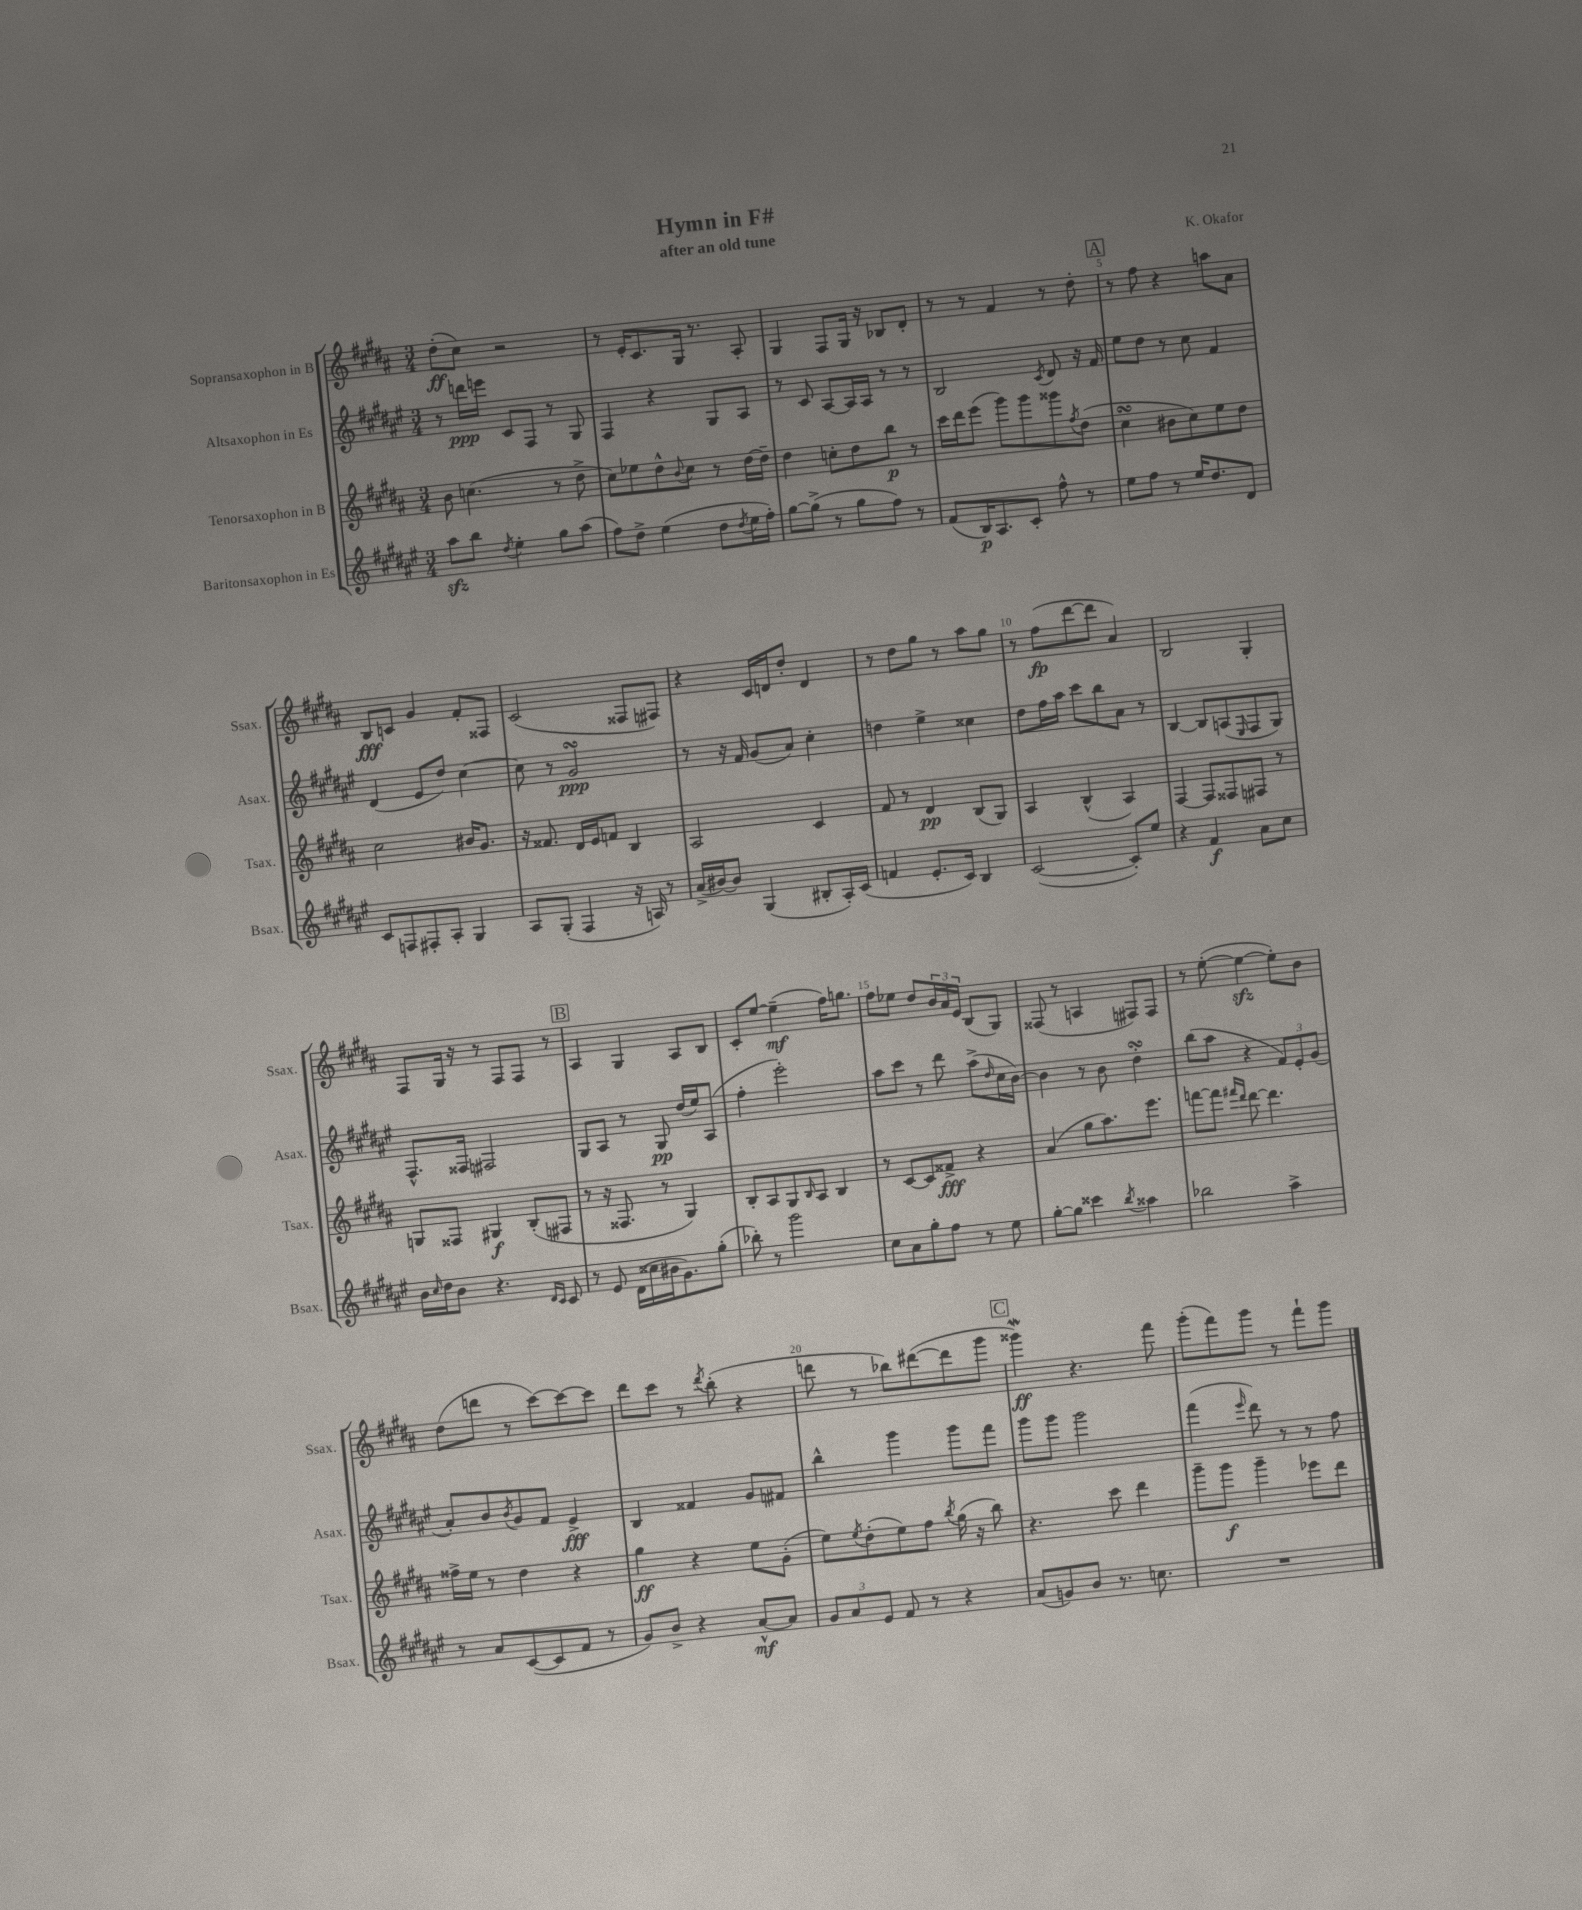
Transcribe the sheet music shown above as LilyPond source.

\header { title = "Hymn in F#" composer = "K. Okafor" subtitle = "after an old tune" }
<<
\new StaffGroup <<
\new Staff = "s0" \with { instrumentName = "Sopransaxophon in B" shortInstrumentName = "Ssax." } {
    \clef treble \key b \major \numericTimeSignature \time 3/4
    dis''8-.\ff( cis''8) r2 |
    r8 e'16-. cis'8. gis16 r8. ais8-. |
    gis4 fis8 gis16 r16 bes8 dis'8-. |
    r8 r8 fis'4 r8 dis''8-. |
    \mark \markup { \box "A" } r8 fis''8 r4 a''8 ais'8 |
    b8\fff c'8 gis'4 fis'8-. fisis8 |
    cis'2( fisis8 fis8) |
    r4 cis'16 d'16 dis''8-. d'4 |
    r8 dis''8 gis''8 r8 ais''8 gis''8 |
    r8 fis''8\fp( dis'''8~ dis'''8 ais'4) |
    b2 gis4-. |
    fis8 gis16 r16 r8 fis8 fis8 r8 |
    \mark \markup { \box "B" } ais4 gis4 ais8 b8 |
    cis'8-. e''8~ e''4--\mf( fis''16) g''8. |
    fis''8 ees''8 dis''8 \tuplet 3/2 { b'16 ais'16 e'16 } b8( gis8) |
    fisis8( r8 a4 fis8) fis8 |
    r8 e''8~-.( e''4~\sfz e''8-.) b'8 |
    dis''8( d'''8 r8 cis'''8~) cis'''8~ cis'''8 |
    dis'''8 cis'''8 r8 \acciaccatura { dis'''8 } b''8-.( r4 |
    d'''8 r8 bes''8) dis'''8~( dis'''8 gis'''8 |
    \mark \markup { \box "C" } gisis'''4\mordent\ff) r4. fis'''8 |
    gis'''8-.( fis'''8) gis'''8 r8 fis'''8-! gis'''8 \bar "|." |
}
\new Staff = "s1" \with { instrumentName = "Altsaxophon in Es" shortInstrumentName = "Asax." } {
    \clef treble \key fis \major \numericTimeSignature \time 3/4
    r8 d'''16\ppp e'''16 cis'8 fis8 r8 gis8 |
    fis4 r4 gis8 ais8 |
    r8 cis'8 ais8~ ais16 ais16 r8 r8 |
    b2 \acciaccatura { cis'8 } dis'8 r16 fis'16 |
    \mark \markup { \box "A" } eis''8 dis''8 r8 cis''8 fis'4 |
    dis'4( eis'8 dis''8) cis''4~ |
    cis''8 r8 gis'2\turn\ppp |
    r8 r16 fis'16 gis'8( ais'8) cis''4-. |
    d''4 eis''4-> cisis''4 |
    dis''8 fis''16 ais''16 cis'''8 b''8 ais'8 r8 |
    b4~ b8 a8( \grace { eis16 } fis8 gis8) |
    fis8.-^ fisis16 fis2 |
    \mark \markup { \box "B" } gis8 ais8 r8 gis8\pp dis''16( eis''16) ais8( |
    fis''4-. eis'''2-.) |
    ais''8 cis'''8 r8 dis'''8 ais''8->( \grace { dis''16 } cis''16 b'16~) |
    b'4 r8 b'8 dis''4-.\turn |
    b''8( ais''8 r4 \tuplet 3/2 { fis'8) eis'8-. gis'8( } |
    ais'8-.) b'8 \acciaccatura { b'8 } gis'8 fis'8 eis'4->\fff |
    b4 fisis'4 gis'8 fis'8 |
    b''4-^ gis'''4 gis'''8 fis'''8 |
    \mark \markup { \box "C" } gis'''8 gis'''8 gis'''2 |
    fis'''4( \grace { eis'''16 } dis'''8) r8 r8 fis''8 \bar "|." |
}
\new Staff = "s2" \with { instrumentName = "Tenorsaxophon in B" shortInstrumentName = "Tsax." } {
    \clef treble \key b \major \numericTimeSignature \time 3/4
    b'8 c''4.( r8 dis''8-> |
    cis''8) ees''8 dis''8-^ \appoggiatura { b'8 } cis''8 r8 dis''16~ dis''16-- |
    dis''4 c''8-. dis''8 b''8\p r8 |
    cis'''16 dis'''16 e'''8( gis'''8) gis'''8 gisis'''8 \acciaccatura { fis''8 } dis''8( |
    \mark \markup { \box "A" } cis''4\turn bis'8 cis''8) e''8 dis''8 |
    cis''2 bis'16 gis'8. |
    r16 fisis'8. dis'16 e'16 f'8 b4 |
    ais2 cis'4 |
    fis'8 r8 dis'4\pp b8( gis8) |
    ais4 b4-^( ais4) |
    fis4~ fis8 fisis8 fis8 r8 |
    g8 fisis8 gis4\f b8-.( fis8 |
    \mark \markup { \box "B" } r8 r16 fisis8. r8 gis4) |
    b8-. ais8 gis8 \grace { b16 } ais8 b4 |
    r8 cis'8~ cis'8 fisis'8->\fff r4 |
    ais'4( gis''8 ais''8.) e'''8. |
    f'''8~ f'''8 \grace { fis'''16 dis'''16 } dis'''8~ dis'''4. |
    fisis''16-> e''16 r8 dis''4 r4 |
    gis''4\ff r4 e''8 gis'8-.( |
    e''8) \acciaccatura { e''8 } dis''8-.( e''8) fis''8 \acciaccatura { b''8 } gis''16( r16 b''8) |
    \mark \markup { \box "C" } r4. cis'''8 dis'''4 |
    gis'''8-- gis'''8\f gis'''4-- ees'''8 dis'''8 \bar "|." |
}
\new Staff = "s3" \with { instrumentName = "Baritonsaxophon in Es" shortInstrumentName = "Bsax." } {
    \clef treble \key fis \major \numericTimeSignature \time 3/4
    ais''8\sfz b''8 \acciaccatura { dis''8 } eis''4-. gis''8 ais''8( |
    fis''8) dis''8-> eis''4( dis''8 \acciaccatura { dis''8 } eis''16 fis''16-.) |
    gis''8~ gis''8->( r8 gis''8 fis''8) r8 |
    fis'8( b16\p) ais8. cis'8-. fis''8-^ r8 |
    \mark \markup { \box "A" } eis''8 fis''8 r8 eis''16 dis''8. dis'8 |
    cis'8 f8 fis8-. ais8-. gis4 |
    ais8 gis8-.( fis4 r16 a16) r8 |
    ais'16->( bis'16~) bis'8 gis4( bis8-. ais16-.) cis'16( |
    f'4 eis'8.-. cis'16) b4 |
    cis'2~( cis'8-.) eis''8 |
    r4 fis'4\f ais'8 cis''8 |
    b'16 \grace { cis''16 } dis''16 b'8 r4. \grace { dis'16 cis'16 } cis'8 |
    \mark \markup { \box "B" } r8 eis'8 dis'16( cisis''16 bis'16 gis'8.) gis''8-.( |
    bes''8-.) r8 gis'''2 |
    cis''8 ais'8 gis''8-. fis''8 r8 eis''8 |
    gis''8~-. gis''8 cisis'''4 \acciaccatura { b''8 } aisis''4 |
    bes''2 ais''4-> |
    r8 ais'8 cis'8~( cis'8 fis'8 r8 |
    gis'8) b'8-> r4 ais'8~-^\mf ais'8 |
    \tuplet 3/2 { gis'8 ais'8 eis'8 } fis'8 r8 r4 |
    \mark \markup { \box "C" } ais'8( g'8) b'8 r8. c''8. |
    R2. \bar "|." |
}
>>
>>
\layout { \context { \Score \override BarNumber.break-visibility = ##(#f #t #t) barNumberVisibility = #(every-nth-bar-number-visible 5) } }
